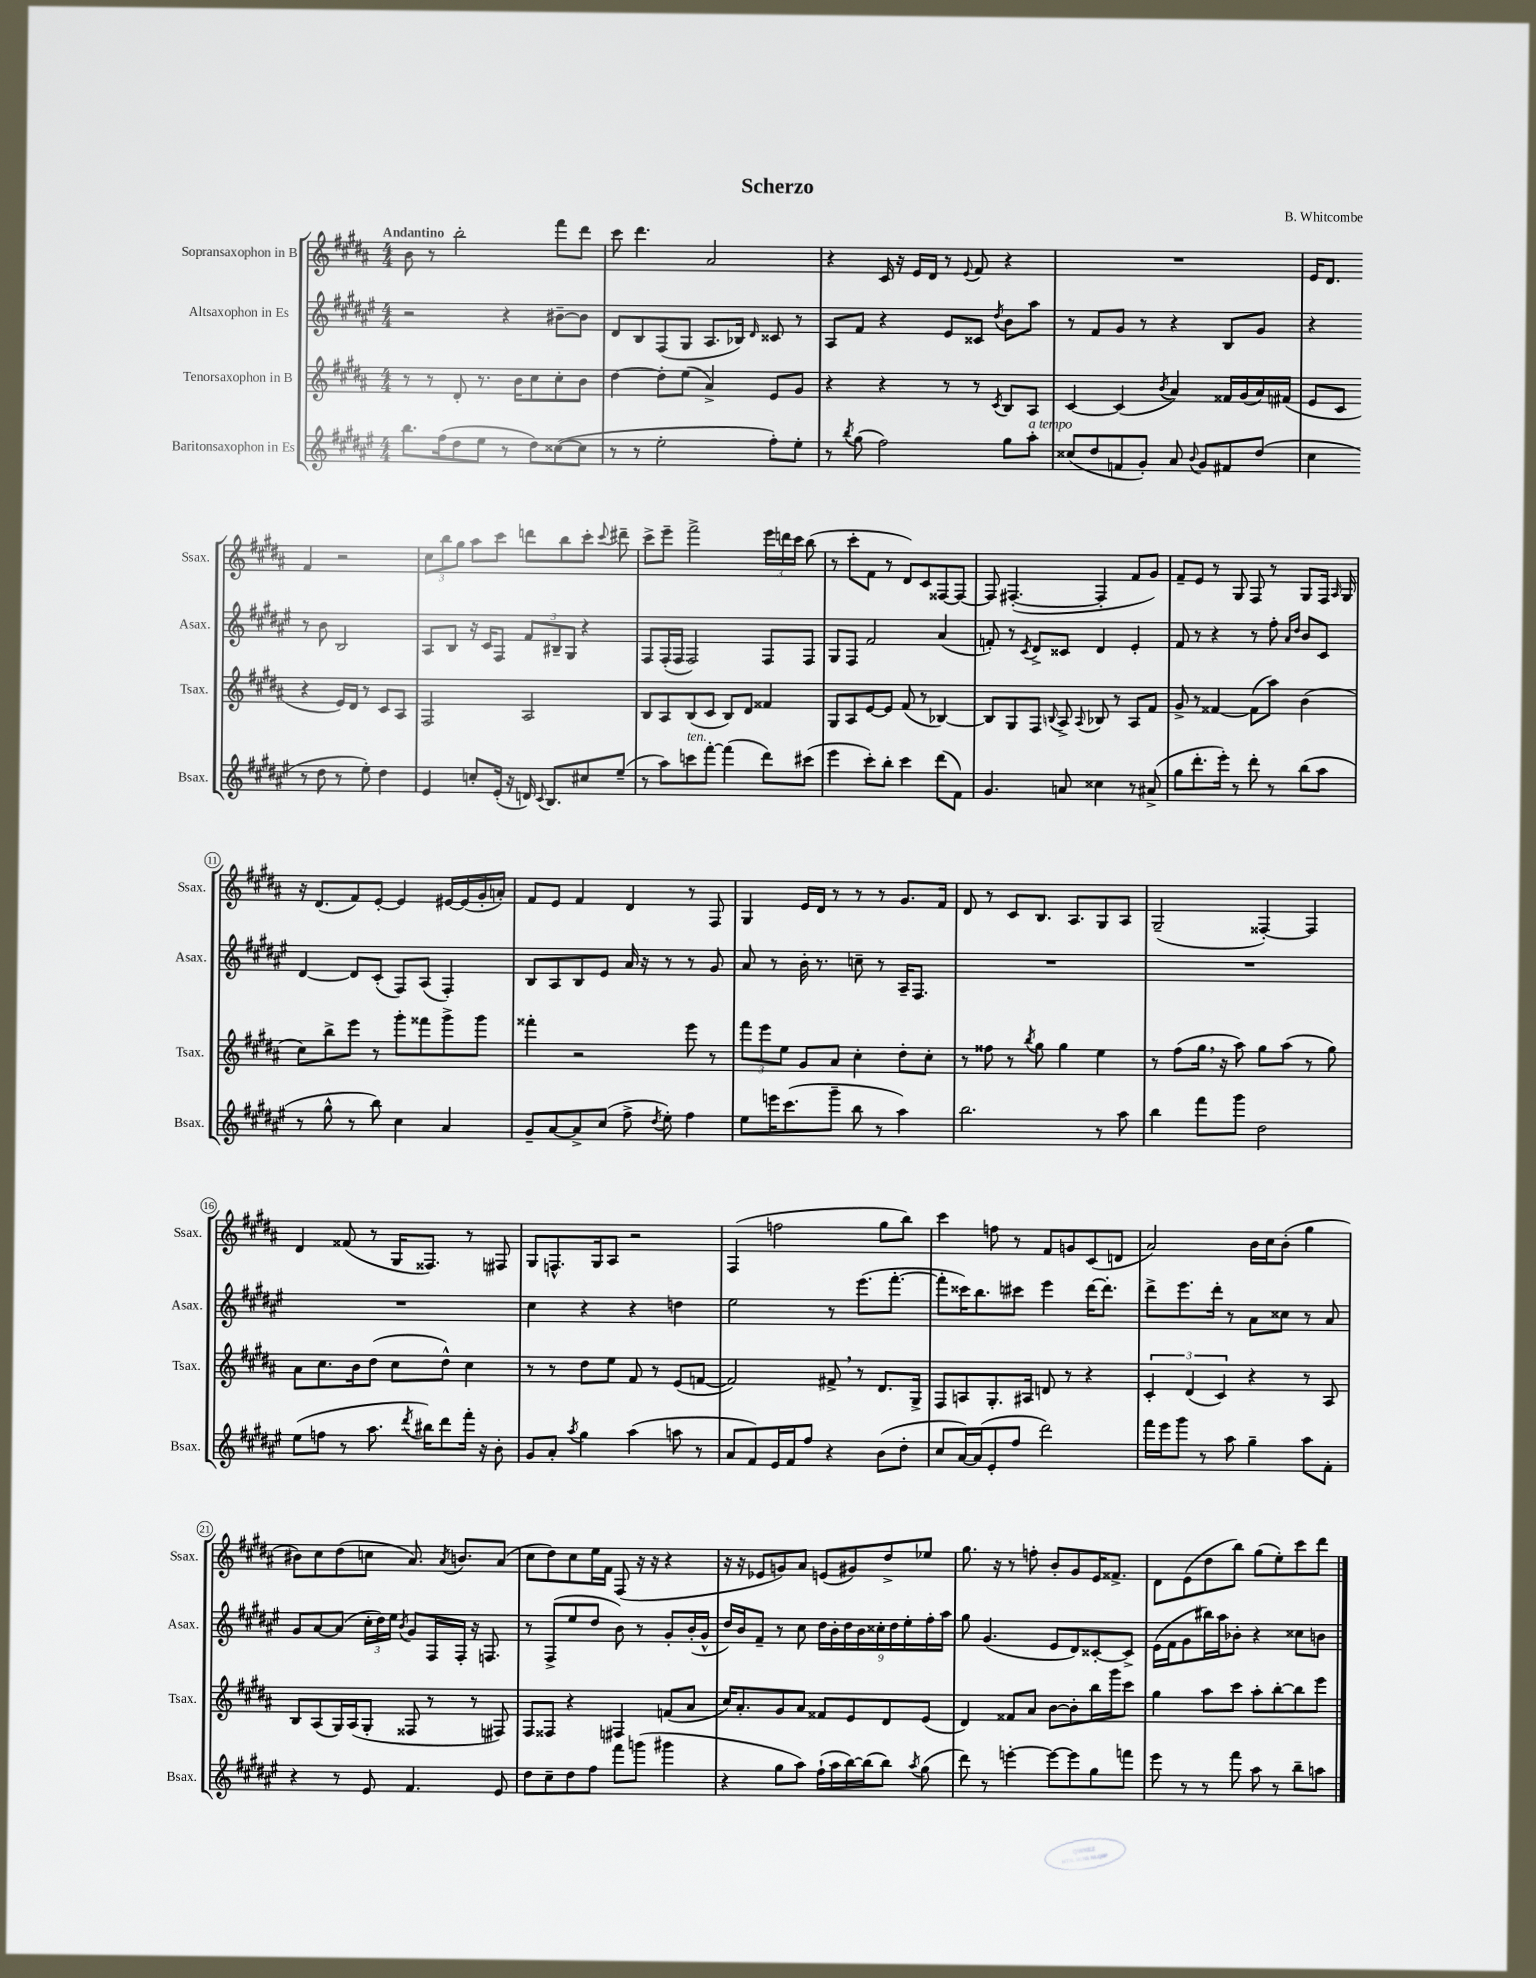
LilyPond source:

\header { title = "Scherzo" composer = "B. Whitcombe" }
<<
\new StaffGroup <<
\new Staff = "s0" \with { instrumentName = "Sopransaxophon in B" shortInstrumentName = "Ssax." } {
    \clef treble \key b \major \numericTimeSignature \time 4/4 \tempo "Andantino"
    \autoBeamOff b'8 r8 b''2-. fis'''8[ dis'''8] |
    cis'''8 dis'''4. ais'2 |
    r4 cis'16 r16 e'16[ dis'16] r8 \appoggiatura { e'8 } fis'8 r4 |
    R1 |
    e'16[ dis'8.] fis'4 r2 |
    \tuplet 3/2 { cis''8[ b''8 gis''8] } ais''8[ cis'''8] d'''8[ b''8 cis'''8]-. \appoggiatura { cis'''8 } dis'''8-- |
    cis'''8[-> e'''8]-- fis'''2-> \tuplet 3/2 { e'''16[ d'''16 cis'''16] } b''8( |
    r8 cis'''8[-. fis'8] r8 dis'8[) cis'8 fisis8~ fisis8]~ |
    fisis8 fis4.~-.( fis4-. fis'8[ gis'8]) |
    fis'8[-- e'8] r8 gis8 fis8 r8 gis8[ fis16] \grace { ais16 } gis16 |
    r16 dis'8.[( fis'8) e'8]~-. e'4 eis'16[~ eis'16( gis'16-. a'16]-.) |
    fis'8[ e'8] fis'4 dis'4 r8 fis8 |
    gis4 e'16[ dis'16] r8 r8 r8 gis'8.[ fis'16] |
    dis'8 r8 cis'8[ b8.] ais8.[ gis8 ais8] |
    gis2--( fisis4~-.) fisis4 |
    dis'4 fisis'8( r8 gis16[ fisis8.]) r8 fis8 |
    gis8[ f8.-^ gis16 ais8] r2 |
    fis4( f''2 gis''8[ b''8]) |
    cis'''4 f''8 r8 fis'8[ g'8 cis'8( d'8] |
    ais'2) b'16[ cis''16 b'8]-.( gis''4 |
    bis'8[) cis''8 dis''8( c''8] ais'8.) \acciaccatura { ais'8 } b'8.[ ais'8]( |
    cis''8[ dis''8) cis''8 e''16 fis'16] fis8( r16 r16 r4 |
    r16 r16 ees'8[ g'8) ais'8] e'8[( gis'8) dis''8-> ees''8] |
    gis''8. r16 r8 f''8-. b'8[-. gis'8 e'16 fisis'8.]-> |
    dis'8[ e'8( dis''8 b''8]) gis''8[( e''8-.) cis'''8 dis'''8] \bar "|." |
}
\new Staff = "s1" \with { instrumentName = "Altsaxophon in Es" shortInstrumentName = "Asax." } {
    \clef treble \key fis \major \numericTimeSignature \time 4/4
    \autoBeamOff r2 r4 bis'8[~-- bis'8] |
    dis'8[ b8 fis8( gis8] ais8.[ bes16]) \grace { dis'16 } cisis'8 r8 |
    ais8[ fis'8] r4 eis'8[ cisis'8] \acciaccatura { dis''8 } b'8[ ais''8] |
    r8 fis'8[ gis'8] r8 r4 b8[ gis'8] |
    r4 r8 b'8 b2 |
    ais8[ b8] r16 cis'16[ fis8] \tuplet 3/2 { fis'8[ bis8-- gis8] } r4 |
    fis8[ fis16-.( fis16] fis2) fis8[ fis8] |
    gis8[ fis8] fis'2 ais'4( |
    f'8-.) r8 \acciaccatura { cis'8 } dis'8[-> cisis'8] dis'4 eis'4-. |
    fis'8 r8 r4 r8 fis''8-. \grace { ais'16[ dis''16] } b'8[ cis'8] |
    dis'4~ dis'8[ cis'8]-.( fis8[) ais8]( fis4-.) |
    b8[ ais8 b8 eis'8] ais'16 r16 r8 r8 gis'8 |
    ais'8 r8 b'16-. r8. c''8-- r8 ais16[-- fis8.] |
    R1 |
    R1 |
    R1 |
    cis''4 r4 r4 d''4 |
    eis''2 r8 eis'''8.[( fis'''8.]~-. |
    fis'''8[-. cisis'''16) b''8. cis'''8] eis'''4 dis'''16[~ dis'''8.]-. |
    dis'''8[-> eis'''8. dis'''16]-. r8 ais'8[ cisis''8] r8 ais'8 |
    gis'8[ ais'8~ ais'8]( \tuplet 3/2 { cis''16[-. dis''16) eis''16] } \acciaccatura { b'8 } gis'8[ fis16 fis16]-. r16 f8. |
    r8 fis8[->( eis''8 dis''8] b'8) r8 gis'8[-. b'16-.( gis'16]-^ |
    dis''16[) b'16 fis'8]-- r8 cis''8 \tuplet 9/8 { dis''16[ b'16-. dis''16 b'16 cisis''16-. dis''16 eis''16-. fis''16-. ais''16] } |
    gis''8 gis'4.( eis'8[ dis'8) cisis'8~-. cisis'8]-> |
    eis'16[( fis'16 gis'8 bis''16) ais''16 bes'8]-. r4 cisis''8[ b'8] \bar "|." |
}
\new Staff = "s2" \with { instrumentName = "Tenorsaxophon in B" shortInstrumentName = "Tsax." } {
    \clef treble \key b \major \numericTimeSignature \time 4/4
    \autoBeamOff r8 r8 dis'8-. r8. b'16[ cis''8 cis''8-. b'8] |
    dis''4~ dis''8[-. e''8]( ais'4->) e'8[ gis'8] |
    r4 r4 r8 r8 \acciaccatura { cis'8 } b8[ ais8] |
    cis'4~ cis'4( \acciaccatura { b'8 } ais'4) fisis'16[ gis'16( ais'16) fis'16]( |
    e'8[ cis'8] r4 e'16[) dis'16] r8 cis'8[ ais8] |
    fis2 ais2 |
    b8[ ais8 b8( cis'8] b8[) dis'8] fisis'4 |
    gis8[ ais8 e'8~ e'8] fis'8( r8 bes4~) |
    bes8[ gis8 fis8] \appoggiatura { b8 } ais8-> \appoggiatura { ais8 } bes8 r8 ais8[ fis'8] |
    gis'8-> r8 fisis'4~ fisis'8[( ais''8]) b'4( |
    cis''8[) b''8-> e'''8] r8 gis'''8[-. fisis'''8 gis'''8-> gis'''8] |
    fisis'''4-. r2 e'''8 r8 |
    \tuplet 3/2 { fis'''8[ e'''8 e''8] } gis'8[ ais'8] cis''4-. dis''8[-. cis''8]-. |
    r8 fisis''8 r8 \acciaccatura { b''8 } gis''8 gis''4 e''4 |
    r8 fis''8[( gis''16] \breathe r16 ais''8) gis''8[ ais''8]( r8 gis''8) |
    ais'8[ cis''8. b'16 dis''8]( cis''8[ dis''8]-^) cis''4 |
    r8 r8 dis''8[ e''8] fis'8 r8 e'8[( f'8]~ |
    f'2) fis'8-> \breathe r8 dis'8.[ gis16]-> |
    fis8[ a8 gis8.-. ais16] d'8 r8 r4 |
    \tuplet 3/2 { cis'4-. dis'4( cis'4) } r4 r8 ais8 |
    b8[ ais8( gis16) ais16( gis8]-. fisis8 r8 r8 fis8) |
    fis8[ fisis8] r4 fis4 f'8[( ais'8] |
    cis''16[) ais'8.-. gis'8 ais'8] fisis'8[ e'8 dis'8 e'8]( |
    dis'4) fisis'8[ ais'8] b'8[~ b'8-. b''16 gis'''16 cis'''8] |
    gis''4 ais''8[ cis'''8] ais''8[-. b''8~-. b''8 e'''8] \bar "|." |
}
\new Staff = "s3" \with { instrumentName = "Baritonsaxophon in Es" shortInstrumentName = "Bsax." } {
    \clef treble \key fis \major \numericTimeSignature \time 4/4
    \autoBeamOff b''8.[ fis''16( dis''8 eis''8] r8 dis''8[) cisis''8~( cisis''8] |
    r8 r8 eis''2-. fis''8[-.) eis''8]-. |
    r8 \acciaccatura { b''8 } gis''8( fis''2) gis''8[ ais''8]-.^\markup { \italic "a tempo" } |
    cisis''8[( dis''8 f'8 gis'8]-.) ais'8 \appoggiatura { b'8 } gis'8[ fis'8 dis''8]( |
    cis''4 r8 dis''8 r8 eis''8-.) dis''4 |
    eis'4 c''8[-. eis'16]-.( r16 d'16) \appoggiatura { cis'8 } b8.[ cis''8 eis''8]--( |
    r8 ais''8[) c'''8^\markup { \italic "ten." } fis'''8]~-. fis'''4( dis'''8[) cis'''8]( |
    eis'''4 cis'''8[-.) b''8]-. cis'''4 dis'''8[( fis'8]) |
    gis'4. a'8 cisis''4 r8 ais'8->( |
    gis''8[ dis'''8.-. eis'''16]-.) r8 dis'''8-. r8 b''8[( ais''8] |
    r8 gis''8-^ r8 b''8) cis''4 ais'4 |
    gis'8[-- ais'8~ ais'8-> cis''8]( fis''8-> \acciaccatura { dis''8 } eis''8-.) fis''4 |
    eis''8[ e'''16 cis'''8.( gis'''8]-- b''8 r8 ais''4) |
    b''2. r8 ais''8 |
    b''4 fis'''8[ gis'''8] dis''2 |
    eis''8[( f''8] r8 ais''8. \acciaccatura { dis'''8 } bis''16[) dis'''8 fis'''16]-. r16 b'8-. |
    gis'8[ ais'8]-. \acciaccatura { ais''8 } gis''4 ais''4( a''8 r8 |
    ais'8[ fis'8) eis'16 fis'16 fis''8] r4 b'8[( dis''8]-. |
    cis''8[ ais'16~) ais'16( eis'8-. fis''8] dis'''2) |
    fis'''16[ eis'''16 gis'''8] r8 ais''8 gis''4-- ais''8[ fis'8]-. |
    r4 r8 eis'8 fis'4. eis'8 |
    dis''8[ cis''8-- dis''8 fis''8] fis'''8[ g'''8]( gis'''4 |
    r4 gis''8[ ais''8]) fis''16[-!( ais''16 b''16~) b''16( b''8]) \acciaccatura { ais''8 } gis''8( |
    dis'''8) r8 e'''4~-. e'''8[~ e'''8 gis''8 f'''8] |
    eis'''8 r8 r8 fis'''8 ais''8 r8 b''8[-- a''8] \bar "|." |
}
>>
>>
\layout { \context { \Score \override BarNumber.stencil = #(make-stencil-circler 0.1 0.3 ly:text-interface::print) } }
